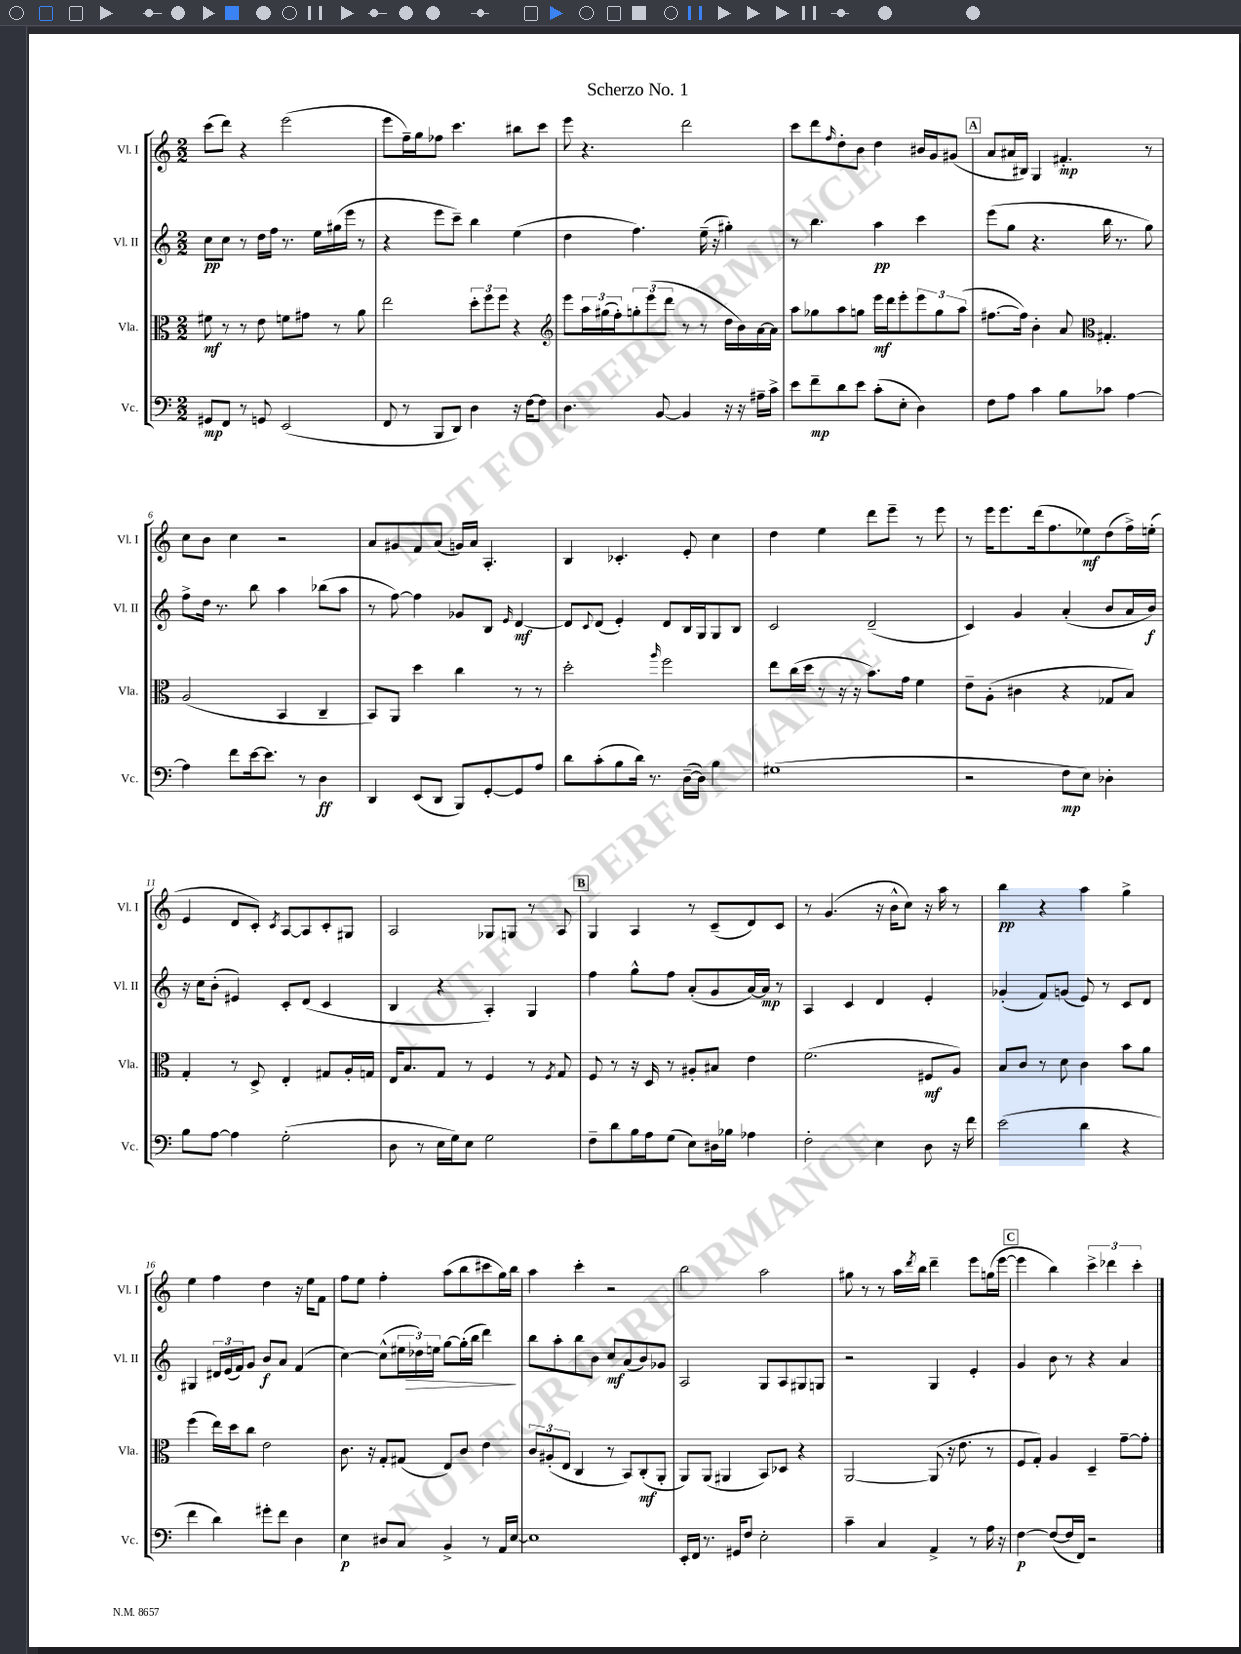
\header { title = "Scherzo No. 1" }
<<
\new StaffGroup <<
\new Staff = "s0" \with { instrumentName = "Vl. I" shortInstrumentName = "Vl. I" } {
    \clef treble \key c \major \numericTimeSignature \time 2/2
    c'''8( d'''8) r4 e'''2( |
    e'''8 f''16--) g''16 fes''8 c'''4. bis''8 c'''8 |
    e'''8 r4. d'''2 |
    c'''8 d'''8 \grace { f''16 } d''8-. b'8 d''4 bis'16 g'16 gis'8( |
    \mark \markup { \box "A" } a'8 ais'16 bis16) g4 fis'4.-.\mp r8 |
    c''8 b'8 c''4 r2 |
    a'8 gis'8 f'8 a'8( g'16) a'16 a4.-. |
    b4 ces'4.-. e'8-. c''4 |
    d''4 e''4 d'''8 e'''8-- r8 e'''8 |
    r8 e'''16 e'''8. d'''16( f''8. ees''8\mf) d''8( f''16->) e''16-.( |
    e'4 d'8 c'8-.) \acciaccatura { c'8 } a8~ a8 c'8-. gis8 |
    a2 ges8 g8 r8 a8 |
    \mark \markup { \box "B" } g4 a4 r8 c'8--( d'8) c'8 |
    r8 g'4.( r16 b'16-^ c''8) r16 a''16 r8 |
    b''4\pp r4 a''4 g''4-> |
    e''4 f''4 d''4 r16 e''16 f'8 |
    f''8 e''8 f''4-. a''8( b''8 cis'''8 g''16) b''16 |
    a''4 c'''4-. r2 |
    b''2 a''2 |
    gis''8 r8 r8 a''16 \acciaccatura { d'''8 } b''16 d'''4-- e'''8 g''16( e'''16~ |
    \mark \markup { \box "C" } e'''4 b''4) \tuplet 3/2 { c'''4-> des'''4 c'''4-. } \bar "|." |
}
\new Staff = "s1" \with { instrumentName = "Vl. II" shortInstrumentName = "Vl. II" } {
    \clef treble \key c \major \numericTimeSignature \time 2/2
    c''8\pp c''8 r8 d''16 f''16 r8. e''16 gis''16( e'''16 r8 |
    r4 e'''8 c'''8--) b''4 e''4( |
    d''4 f''4.) e''16--( r16 gis''4-.) |
    r8 b''4. a''4\pp c'''4 |
    \mark \markup { \box "A" } e'''8( g''8 r4. b''16 r8. g''8) |
    f''8-> d''16 r8. b''8 a''4 bes''8( a''8 |
    r8 f''8~) f''4 ges'8 b8 \grace { e'16 } d'4~\mf |
    d'8 \appoggiatura { c'8 } d'8( e'4-.) d'8 b16 g16 g8 b8 |
    c'2 d'2--( |
    c'4) g'4 a'4-.( b'8 a'16 b'16\f) |
    r16 c''16 b'8-.( eis'4) c'8-. d'8( c'4 |
    b4 r4 a4-.) g4 |
    \mark \markup { \box "B" } f''4 g''8-^ f''8 a'8-.( g'8 a'16~) a'16\mp r8 |
    a4 c'4 d'4 e'4-. |
    ges'4-.( f'8) g'8( e'8) r8 c'8 d'8 |
    gis4 \tuplet 3/2 { dis'16 e'16( f'16) } g'8 b'8\f a'8 f'4( |
    c''4~) c''8-^( \tuplet 3/2 { eis''16 des''16\>) e''16 } g''8~ g''16-.( b''16 d'''4\!) |
    b''8 a''8-. b''8 b'8 c''8\mf a'8( b'8) ges'8 |
    a2 g8 a8 gis8 g8 |
    r2 g4 e'4-. |
    \mark \markup { \box "C" } g'4 b'8 r8 r4 a'4 \bar "|." |
}
\new Staff = "s2" \with { instrumentName = "Vla." shortInstrumentName = "Vla." } {
    \clef alto \key c \major \numericTimeSignature \time 2/2
    fis'8\mf r8 r8 e'8 f'8 gis'8 r8 a'8 |
    e''2 \tuplet 3/2 { d''8-. f''8 f''8 } r4 |
    \clef treble e'''8 \tuplet 3/2 { a''16 gis''16( f''16-.) } \tuplet 3/2 { g''8-. e'''8( d'''8 } r8 r8 d''16 b'16) a'16~ a'16 |
    a''8 ges''8 a''8 g''8 e'''16\mf d'''16 e'''8-. \tuplet 3/2 { e'''8 g''8 a''8( } |
    \mark \markup { \box "A" } fis''8.~ fis''16) b'4-. a'8 \clef alto gis4.-. |
    a2( b,4 c4-- |
    b,8) a,8 d''4 c''4 r8 r8 |
    d''2-. \grace { a''16 } f''2 |
    e''8 c''16( d''16 r8 r16 r16 b'8.) g'16 f'4 |
    e'8-- a8-.( cis'4 r4 ges8 b8) |
    g4-. r8 d8-> e4-. gis8 a16-. g16 |
    e16 b8. g8 r8 f4 r8 \acciaccatura { f8 } g8 |
    \mark \markup { \box "B" } f8 r8 r16 d16 r8 ais8-. bis8 e'4 |
    f'2.( fis8\mf a8) |
    b8 c'8 r8 d'8 c'4 b'8 a'8 |
    f''4( e''16) d''16 c''8 e'2 |
    c'8. r16 g8-. gis8( e8) c'8 e'4 |
    \tuplet 3/2 { c'8 ais8-.( e8 } c4 r8 b,8) c8-.\mf( a,8-. |
    a,8) a,8( ais,4 b,8) des8 r4 |
    a,2~ a,8( r16 e'8. r8 |
    \mark \markup { \box "C" } f8 g8-.) a4 d4-- g'8~-- g'8-. \bar "|." |
}
\new Staff = "s3" \with { instrumentName = "Vc." shortInstrumentName = "Vc." } {
    \clef bass \key c \major \numericTimeSignature \time 2/2
    gis,8\mp f,8 r8 g,8 e,2( |
    f,8 r8 b,,8 d,8) d4 r16 f16~ f8 |
    d4. b,8~ b,4 r16 r16 ais16-- c'16-> |
    e'8 f'8--\mp d'8 e'8 c'8-.( e8-. d4) |
    \mark \markup { \box "A" } f8 a8 c'4 b8 ces'8 a4~ |
    a4 f'8 e'16~ e'8. r8 d4\ff |
    d,4 e,8( d,8 b,,8) g,8~-. g,8 a8 |
    d'8 c'8-.( b8 d'16) r8. d16~--( d16) b4 |
    gis1( |
    r2 f8\mp e8) des4-. |
    b8 a8~ a4 g2-.( |
    d8 r8 e16 g16) e8 g2 |
    \mark \markup { \box "B" } f8-- d'8 b16 a16 g8( e8) dis16 bes16 aes4 |
    f2-. e4 d8 r16 f'16 |
    e'2( d'4 r4 |
    f'4 d'4) gis'8-. f'8 d4 |
    e4\p dis8 c8 b,4-> r8 a,16 e16~ |
    e1 |
    e,16-. f,16 r8. gis,16 f8 e2-. |
    c'4-- c4 a,4-> r8 a16 r16 |
    \mark \markup { \box "C" } f4~\p f8~( f16 f,16) r2 \bar "|." |
}
>>
>>
